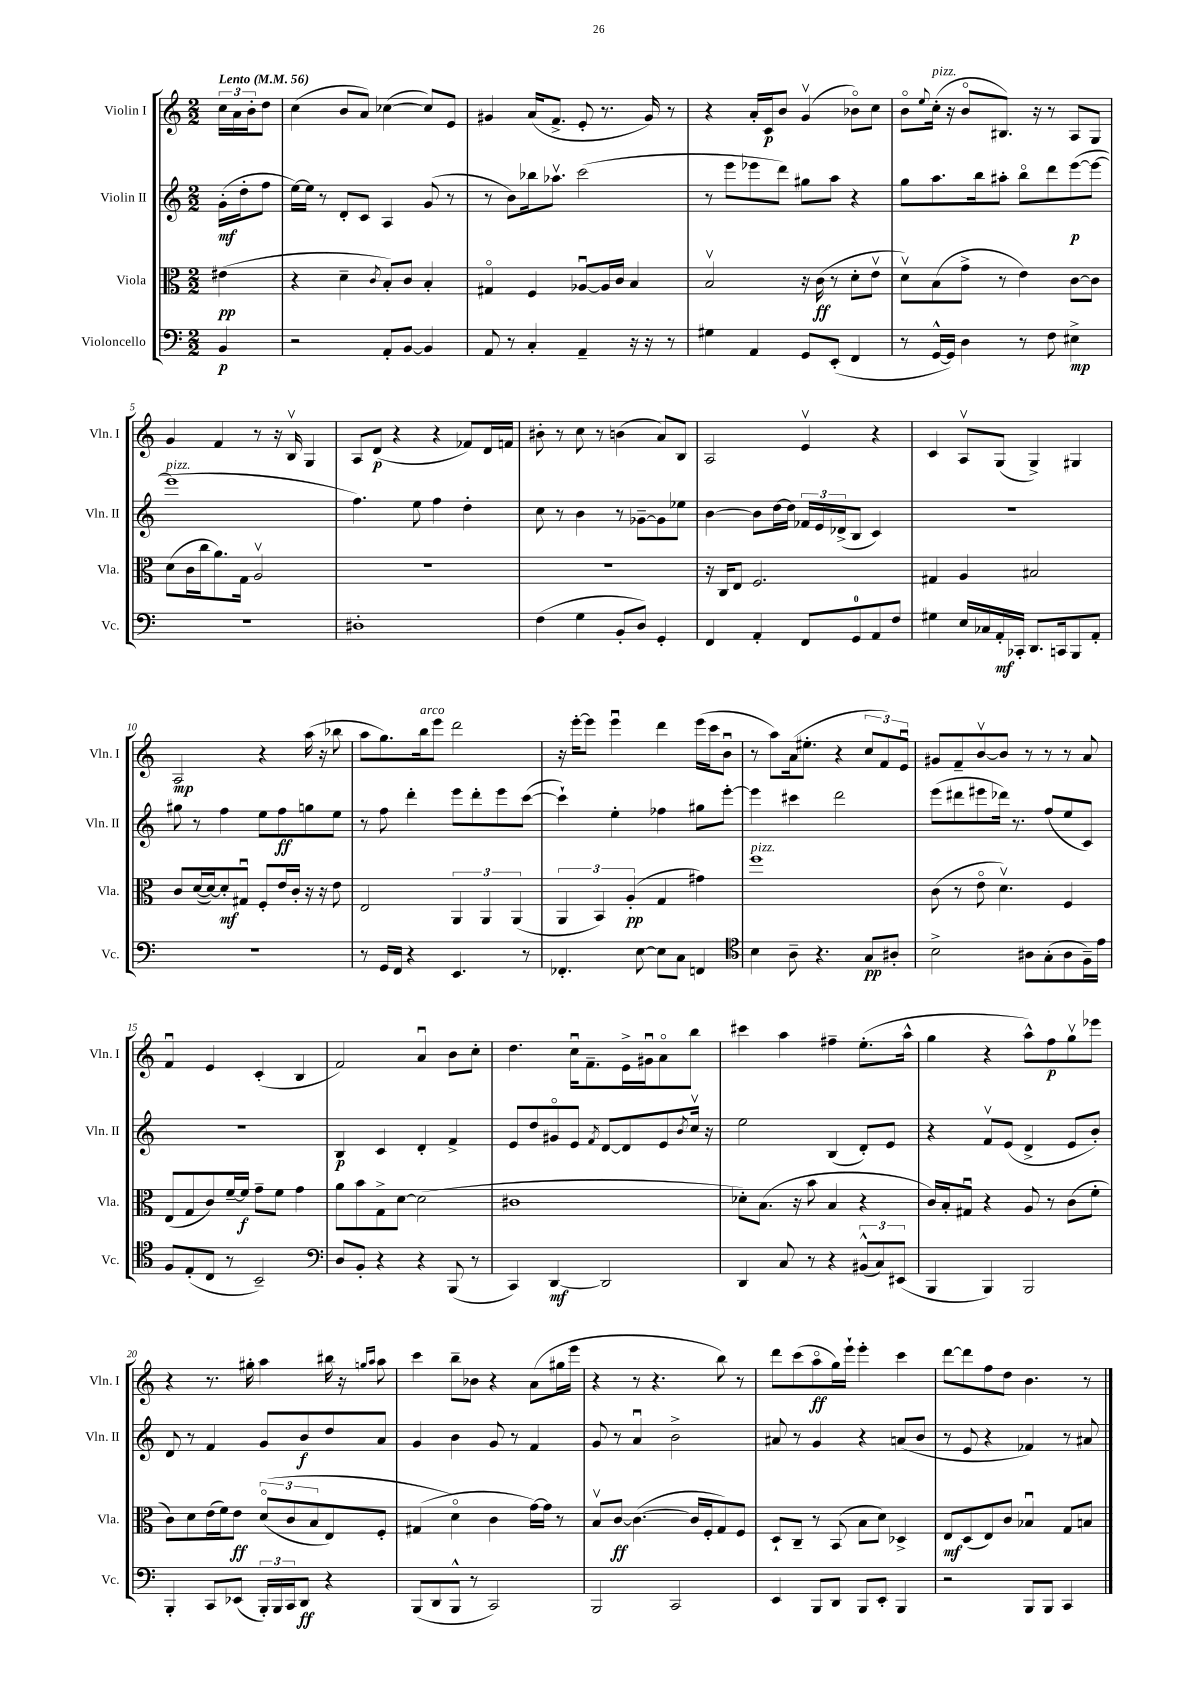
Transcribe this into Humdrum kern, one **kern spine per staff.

**kern	**dynam	**kern	**dynam	**kern	**dynam	**kern	**dynam
*part4	*part4	*part3	*part3	*part2	*part2	*part1	*part1
*staff4	*staff4	*staff3	*staff3	*staff2	*staff2	*staff1	*staff1
*I"Violoncello	*	*I"Viola	*	*I"Violin II	*	*I"Violin I	*
*I'Vc.	*	*I'Vla.	*	*I'Vln. II	*	*I'Vln. I	*
*clefF4	*	*clefC3	*	*clefG2	*	*clefG2	*
*k[]	*	*k[]	*	*k[]	*	*k[]	*
*M2/2	*	*M2/2	*	*M2/2	*	*M2/2	*
*MM56	*	*MM56	*	*MM56	*	*MM56	*
=	=	=	=	=	=	=	=
!	!	!	!	!	!	!LO:TX:a:B:t=Lento	!
4BB/	p	(4e#X\	pp	(16g'\LL	mf	24cc\LL	.
.	.	.	.	.	.	24a\	.
.	.	.	.	16dd'\J	.	.	.
.	.	.	.	.	.	24b'\J	.
.	.	.	.	8ff\J	.	8dd\J	.
=1	=1	=1	=1	=1	=1	=1	=1
2r	.	4r	.	[16ee\LL)	.	(4cc\	.
.	.	.	.	16ee\JJ]	.	.	.
.	.	.	.	8r	.	.	.
.	.	4d~\	.	8d'/L	.	8b/L	.
.	.	.	.	8c/J	.	8a/J)	.
.	.	8qc/	.	.	.	.	.
8AA'/L	.	8B'/L)	.	4A/	.	([4cc-X\	.
[8BB/J	.	8c/J	.	.	.	.	.
4BB/]	.	4B'/	.	(8g/	.	8cc-/L])	.
.	.	.	.	8r	.	8e/J	.
=2	=2	=2	=2	=2	=2	=2	=2
8AA/	.	4G#X/	.	8r	.	4g#X/	.
8r	.	.	.	8b\L)	.	.	.
4C'/	.	4F/	.	16bb-X\k	.	(16a/KL	.
.	.	.	.	8.aa-Xv\J	.	8.f^/J	.
4AA~/	.	[8A-Xu/L	.	(2ccc\	.	8e'/	.
.	.	16A-/L]	.	.	.	8.r	.
.	.	16c/JJ	.	.	.	.	.
16r	.	4B/	.	.	.	.	.
16r	.	.	.	.	.	16g#/)	.
8r	.	.	.	.	.	8r	.
=3	=3	=3	=3	=3	=3	=3	=3
4G#X\	.	2Bv/	.	8r	.	4r	.
.	.	.	.	8eee\L	.	.	.
4AA/	.	.	.	8eee-X\	.	16a'/LL	.
.	.	.	.	.	.	16c/J	p
.	.	.	.	8ddd\J)	.	8b/J	.
8GG/L	.	16r	.	8gg#X\L	.	(4gv/	.
.	.	(16c\	ff	.	.	.	.
(8EE'/J	.	8r	.	8aa\J	.	.	.
4FF/	.	8d'\L	.	4r	.	8b-X\L)	.
.	.	8ev\J	.	.	.	8cc\J	.
=4	=4	=4	=4	=4	=4	=4	=4
8r	.	8dv\L)	.	8gg\L	.	8b\L	.
.	.	.	.	.	.	8qqee/	.
!	!	!	!	!	!	!LO:TX:a:i:t=pizz.	!
[16GG^^/LL	.	(8B\	.	8.aa\	.	(16cc'\Jk	.
16GG/JJ])	.	.	.	.	.	16r	.
4D\	.	8g^\J	.	.	.	8b/L	.
.	.	.	.	16bb\k	.	.	.
.	.	8r	.	8aa#X'\J	.	8.B#X/J)	.
8r	.	4e\)	.	8bb\L	.	.	.
.	.	.	.	.	.	16r	.
8F\	.	.	.	8ddd\	.	8r	.
4E#X^\	mp	[8c\L	.	([8eee\	p	8A/L	.
.	.	8c\J]	.	8eee\J_	.	8G/J	.
!!LO:LB:g=z
=5	=5	=5	=5	=5	=5	=5	=5
!	!	!	!	!LO:TX:a:i:t=pizz.	!	!	!
1r	.	(8d\L	.	1eee]	.	4g/	.
.	.	16c\L	.	.	.	.	.
.	.	16cc\J	.	.	.	.	.
.	.	8.a\)	.	.	.	4f/	.
.	.	16G\Jk	.	.	.	.	.
.	.	2Av/	.	.	.	8r	.
.	.	.	.	.	.	16r	.
.	.	.	.	.	.	16Bv/	.
.	.	.	.	.	.	4G/	.
=6	=6	=6	=6	=6	=6	=6	=6
1D#X'	.	1r	.	4.ff\)	.	8A/L	.
.	.	.	.	.	.	(8d/J	p
.	.	.	.	.	.	4r	.
.	.	.	.	8ee\	.	.	.
.	.	.	.	4ff\	.	4r	.
.	.	.	.	4dd'\	.	8f-X/L)	.
.	.	.	.	.	.	16d/L	.
.	.	.	.	.	.	16fn/JJ	.
=7	=7	=7	=7	=7	=7	=7	=7
(4F\	.	1r	.	8cc\	.	8b#X'\	.
.	.	.	.	8r	.	8r	.
4G\	.	.	.	4b\	.	8cc\	.
.	.	.	.	.	.	8r	.
8BB'/L	.	.	.	8r	.	(4bn\	.
8D/J)	.	.	.	[8g-X~\L	.	.	.
4GG'/	.	.	.	8g-\]	.	8a/L)	.
.	.	.	.	8ee-X\J	.	8B/J	.
=8	=8	=8	=8	=8	=8	=8	=8
4FF/	.	16r	.	[4b\	.	2A/	.
.	.	16C/KL	.	.	.	.	.
.	.	8E/J	.	.	.	.	.
4AA'/	.	2.F/	.	8b\L]	.	.	.
.	.	.	.	[16dd\L	.	.	.
.	.	.	.	16dd\JJ]	.	.	.
8FF/L	.	.	.	24f-X/LL	.	4ev/	.
.	.	.	.	24e/	.	.	.
.	.	.	.	(24d-X^/J	.	.	.
8GG/	.	.	.	8B/J	.	.	.
8AA/	.	.	.	4c/)	.	4r	.
8F/J	.	.	.	.	.	.	.
=9	=9	=9	=9	=9	=9	=9	=9
4G#X\	.	4G#X/	.	1r	.	4c/	.
16E/LL	.	4A/	.	.	.	8Av/L	.
16C-X/	.	.	.	.	.	.	.
16AA'/	mf	.	.	.	.	(8G/J	.
16CC-X'/JJ	.	.	.	.	.	.	.
8.DD/L	.	2B#X/	.	.	.	4G^/)	.
16CCn/k	.	.	.	.	.	.	.
8BBB/	.	.	.	.	.	4G#X/	.
8AA'/J	.	.	.	.	.	.	.
!!LO:LB:g=z
=10	=10	=10	=10	=10	=10	=10	=10
1r	.	8c/L	.	8gg#X\	.	2A/	mp
.	.	([16d/L	.	8r	.	.	.
.	.	16d/J_)	.	.	.	.	.
.	.	8d'/]	mf	4ff\	.	.	.
.	.	8G#Xu/J	.	.	.	.	.
.	.	8F'/L	.	8ee\L	.	4r	.
.	.	16e/L	.	8ff\	ff	.	.
.	.	16c'/JJ	.	.	.	.	.
.	.	16r	.	8ggn\	.	(16aa\	.
.	.	16r	.	.	.	16r	.
.	.	8e\	.	8ee\J	.	8bb-X\	.
=11	=11	=11	=11	=11	=11	=11	=11
8r	.	2E/	.	8r	.	8aa\L	.
16GG/LL	.	.	.	8ff\	.	8.gg\)	.
16FF/JJ	.	.	.	.	.	.	.
4r	.	.	.	4ddd'\	.	.	.
!	!	!	!	!	!	!LO:TX:a:i:t=arco	!
.	.	.	.	.	.	16bb\k	.
.	.	.	.	.	.	8eee\J	.
4.EE/	.	6AA/	.	8eee\L	.	2ddd\	.
.	.	.	.	8ddd'\	.	.	.
.	.	6AA/	.	.	.	.	.
.	.	.	.	8eee\	.	.	.
.	.	(6AA/	.	.	.	.	.
8r	.	.	.	([8ccc\J	.	.	.
=12	=12	=12	=12	=12	=12	=12	=12
4.FF-X'/	.	6AA/	.	4ccc`\])	.	16r	.
.	.	.	.	.	.	[16eee'\KL	.
.	.	.	.	.	.	8eee\J]	.
.	.	6BB/)	.	.	.	.	.
.	.	.	.	4ee'\	.	4eeeu\	.
.	.	(6A'/	pp	.	.	.	.
[8E\	.	.	.	.	.	.	.
8E\L]	.	4G/	.	4ff-X\	.	4ddd\	.
8C\J	.	.	.	.	.	.	.
4FFn/	.	4g#X\)	.	8gg#X\L	.	(16eee\LL	.
.	.	.	.	.	.	16ccc\J	.
.	.	.	.	[8eee'\J	.	8bu\J	.
=13	=13	=13	=13	=13	=13	=13	=13
*clefC4	*	*	*	*	*	*	*
!	!	!LO:TX:a:i:t=pizz.	!	!	!	!	!
4B\	.	1ff	.	4eee\]	.	8r	.
.	.	.	.	.	.	8aa\L)	.
8A~\	.	.	.	4ccc#X\	.	(16a\k	.
.	.	.	.	.	.	8.ee#X'\J	.
4.r	.	.	.	.	.	.	.
.	.	.	.	2ddd\	.	4r	.
8G/L	pp	.	.	.	.	12cc/L	.
.	.	.	.	.	.	12f/)	.
8A#X'/J	.	.	.	.	.	.	.
.	.	.	.	.	.	12eu/J	.
=14	=14	=14	=14	=14	=14	=14	=14
2B^\	.	(8c\	.	(8eee\L	.	8g#X/L	.
.	.	8r	.	8ddd#X\	.	8f~/	.
.	.	8e\	.	8eee#X\	.	[8bv/	.
.	.	4.dv\)	.	16ddd-X\Jk)	.	8b/J]	.
.	.	.	.	8.r	.	.	.
8A#X\L	.	.	.	.	.	8r	.
(8G'\	.	.	.	(8ff/L	.	8r	.
8A#\	.	4F/	.	8ee/	.	8r	.
16F~\L)	.	.	.	8c/J)	.	8a/	.
16e\JJ	.	.	.	.	.	.	.
!!LO:LB:g=z
=15	=15	=15	=15	=15	=15	=15	=15
8F/L	.	(8E/L	.	1r	.	4fu/	.
(8E'/	.	8G/	.	.	.	.	.
8C/J	.	8c/)	.	.	.	4e/	.
8r	.	[16f~/L	.	.	.	.	.
.	.	16f/JJ]	f	.	.	.	.
2BB~/)	.	8g~\L	.	.	.	(4c'/	.
.	.	8f\J	.	.	.	.	.
.	.	4g\	.	.	.	4B/	.
=16	=16	=16	=16	=16	=16	=16	=16
*clefF4	*	*	*	*	*	*	*
8D/L	.	8a\L	.	4B/	p	2f/)	.
8BB'/J	.	8b\	.	.	.	.	.
4r	.	8G^\	.	4c/	.	.	.
.	.	[8d\J	.	.	.	.	.
4r	.	(2d\]	.	4d'/	.	4au/	.
(8BBB/	.	.	.	4f^/	.	8b\L	.
8r	.	.	.	.	.	8cc'\J	.
=17	=17	=17	=17	=17	=17	=17	=17
4CC/)	.	1c#X	.	8e/L	.	4.dd\	.
.	.	.	.	8dd/	.	.	.
[4DD/	mf	.	.	8g#X/	.	.	.
.	.	.	.	8e/J	.	16ccu\KL	.
.	.	.	.	.	.	8.f~\	.
.	.	.	.	8qf/	.	.	.
2DD/]	.	.	.	[8d/L	.	.	.
.	.	.	.	8d/]	.	16e^\L	.
.	.	.	.	.	.	16g#Xu\J	.
.	.	.	.	8e/	.	8a\	.
.	.	.	.	8qb/	.	.	.
.	.	.	.	16ccv/Jk	.	8bb\J	.
.	.	.	.	16r	.	.	.
=18	=18	=18	=18	=18	=18	=18	=18
4DD/	.	8d-X'\L)	.	2ee\	.	4ccc#X\	.
.	.	(8.B\J	.	.	.	.	.
8C/	.	.	.	.	.	4aa\	.
.	.	16r	.	.	.	.	.
8r	.	8b\	.	.	.	.	.
4r	.	4B/	.	(4B/	.	4ff#X~\	.
(12BB#X^^/L	.	4r	.	8d'/L)	.	(8.ee'\L	.
12C/)	.	.	.	.	.	.	.
.	.	.	.	8e/J	.	.	.
(12EE#X/J	.	.	.	.	.	.	.
.	.	.	.	.	.	16aa^^\Jk	.
=19	=19	=19	=19	=19	=19	=19	=19
4BBB/	.	16c/LL)	.	4r	.	4gg\	.
.	.	16B'/J	.	.	.	.	.
.	.	8G#Xu/J	.	.	.	.	.
4BBB/)	.	4r	.	8fv/L	.	4r	.
.	.	.	.	(8e/J	.	.	.
2BBB/	.	8A/	.	4d^/	.	8aa^^\L)	.
.	.	8r	.	.	.	8ff\	p
.	.	(8c\L	.	8e/L	.	8ggv\	.
.	.	8f'\J	.	8b'/J)	.	8eee-X\J	.
!!LO:LB:g=z
=20	=20	=20	=20	=20	=20	=20	=20
4BBB'/	.	8c\L)	.	8d/	.	4r	.
.	.	8d\	.	8r	.	.	.
8CC/L	.	(16e\L	.	4f/	.	8.r	.
.	.	16f\J)	.	.	.	.	.
(8EE-X/J	.	8e\J	ff	.	.	.	.
.	.	.	.	.	.	16gg#X'\	.
24BBB'/LL)	.	((12d/L	.	8g/L	.	4aa\	.
24BBB/	.	.	.	.	.	.	.
24CC/J	.	12c/	.	.	.	.	.
8DD/J	ff	.	.	8b/	f	.	.
.	.	12B/	.	.	.	.	.
4r	.	8E/)	.	8dd/	.	16bb#X\	.
.	.	.	.	.	.	16r	.
.	.	.	.	.	.	16qqggn/LL	.
.	.	.	.	.	.	16qqaa/JJ	.
.	.	8F'/J	.	8a/J	.	8aa\	.
=21	=21	=21	=21	=21	=21	=21	=21
(8BBB/L	.	(4G#X/	.	4g/	.	4ccc\	.
8DD/	.	.	.	.	.	.	.
8BBB^^/J	.	4d\)	.	4b\	.	8bb~\L	.
8r	.	.	.	.	.	8b-X\J	.
2CC/)	.	4c\	.	8g/	.	4r	.
.	.	.	.	8r	.	.	.
.	.	[16g\LL)	.	4f/	.	(8a\L	.
.	.	16g\JJ]	.	.	.	.	.
.	.	8r	.	.	.	16gg#X\L	.
.	.	.	.	.	.	16eee\JJ	.
=22	=22	=22	=22	=22	=22	=22	=22
2BBB/	.	8Bv/L	.	8g/	.	4r	.
.	.	[8c/J	ff	8r	.	.	.
.	.	(4.c\_	.	4au/	.	8r	.
.	.	.	.	.	.	4.r	.
2CC/	.	.	.	2b^\	.	.	.
.	.	16c/LL]	.	.	.	.	.
.	.	16F'/J	.	.	.	.	.
.	.	8G/)	.	.	.	8bb\)	.
.	.	8F/J	.	.	.	8r	.
=23	=23	=23	=23	=23	=23	=23	=23
4EE/	.	8D`/L	.	8a#X/	.	8ddd\L	.
.	.	8C~/J	.	8r	.	(8ccc\	.
8BBB/L	.	8r	.	4g/	.	8aa\	ff
8DD/J	.	(8BB/	.	.	.	16gg\L)	.
.	.	.	.	.	.	16eee`\JJ	.
8BBB/L	.	8B\L	.	4r	.	4eee'\	.
8EE'/J	.	8d\J)	.	.	.	.	.
4BBB/	.	4D-X^/	.	(8an/L	.	4ccc\	.
.	.	.	.	8b/J	.	.	.
=24	=24	=24	=24	=24	=24	=24	=24
2r	.	8E/L	mf	8r	.	[8ddd\L	.
.	.	(8D/	.	8e/	.	8ddd\]	.
.	.	8E/)	.	4r	.	8ff\	.
.	.	8c/J	.	.	.	8dd\J	.
8BBB/L	.	4B-Xu/	.	4f-X/)	.	4.b\	.
8BBB/J	.	.	.	.	.	.	.
4CC/	.	8G/L	.	8r	.	.	.
.	.	8Bn/J	.	8a#X/	.	8r	.
==	==	==	==	==	==	==	==
*-	*-	*-	*-	*-	*-	*-	*-
